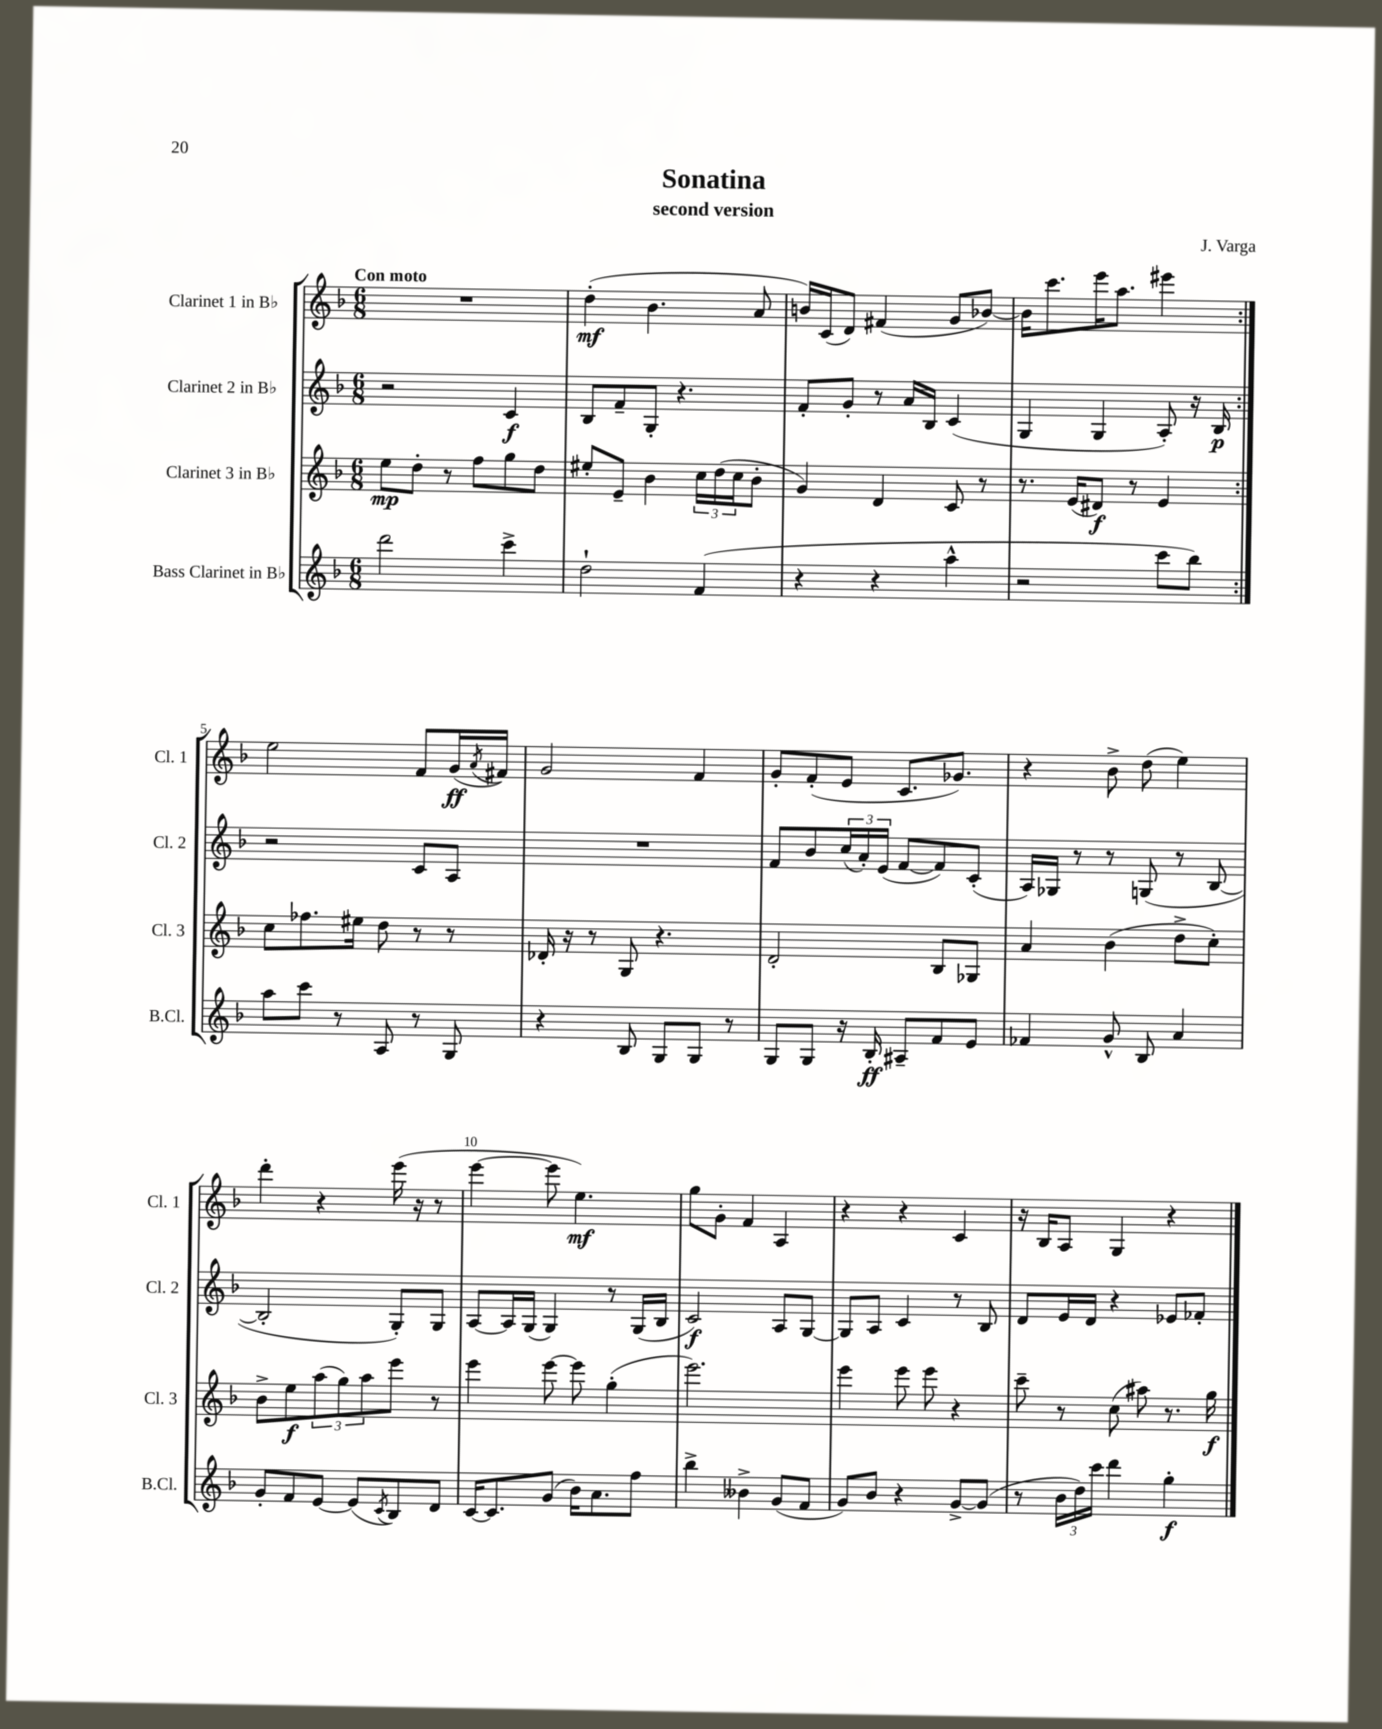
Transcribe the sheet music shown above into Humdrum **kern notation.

**kern	**kern	**kern	**kern
*staff4	*staff3	*staff2	*staff1
*clefG2	*clefG2	*clefG2	*clefG2
*k[b-]	*k[b-]	*k[b-]	*k[b-]
*M6/8	*M6/8	*M6/8	*M6/8
2ddd	8ee	2r	2.r
.	8dd'	.	.
.	8r	.	.
.	8ff	.	.
4ccc^	8gg	4c	.
.	8dd	.	.
=	=	=	=
2dd`	8ee#'	8B-	(4dd'
.	8e~	8f~	.
.	4b-	8G'	4.b-
.	.	4.r	.
(4f	24cc	.	.
.	(24dd	.	.
.	24cc	.	.
.	8b-'	.	8a
=	=	=	=
4r	4g)	8f'	16b)
.	.	.	(16c
.	.	8g'	8d)
4r	4d	8r	(4f#
.	.	16a	.
.	.	16B-	.
4aa^^	8c	(4c	8g
.	8r	.	[8b-)
=	=	=	=
2r	8.r	4G	16b-]
.	.	.	8.ccc
.	(16e	.	.
.	8d#)	4G	16eee
.	.	.	8.aa
.	8r	.	.
8ccc	4e	8A')	4eee#
8bb-)	.	16r	.
.	.	16B-	.
=:|!	=:|!	=:|!	=:|!
8aa	8cc	2r	2ee
8ccc	8.ff-	.	.
8r	.	.	.
.	16ee#	.	.
8A	8dd	.	.
8r	8r	8c	8f
8G	8r	8A	(16g
.	.	.	8qa
.	.	.	16f#)
=	=	=	=
4r	16d-'	2.r	2g
.	16r	.	.
.	8r	.	.
8B-	8G	.	.
8G	4.r	.	.
8G	.	.	4f
8r	.	.	.
=	=	=	=
8G	2d'	8f	8g'
8G	.	8b-	(8f'
16r	.	(24cc	8e
.	.	24a')	.
16B-'	.	.	.
.	.	(24e	.
8A#~	.	[8f	8.c
8f	8B-	8f])	.
.	.	.	8.g-)
8e	8G-	(8c'	.
=	=	=	=
4f-	4a	16A)	4r
.	.	16G-	.
.	.	8r	.
8g^^	(4b-	8r	8b-^
8B-	.	(8G	(8dd
4a	8dd^	8r	4ee)
.	8cc')	[8B-	.
=	=	=	=
8g'	8b-^	2B-']	4ddd'
8f	8ee	.	.
[8e	(12aa	.	4r
.	12gg)	.	.
(8e]	.	.	.
.	12aa	.	.
8qc	.	.	.
8B-)	8eee	8G')	(16eee
.	.	.	16r
8d	8r	8G	8r
=	=	=	=
[16c	4eee	[8A	[4eee
8.c]	.	.	.
.	.	16A]	.
.	.	(16G	.
(8g	[8eee	4G)	8eee]
16b-)	8eee]	.	4.ee)
8.a	.	.	.
.	(4gg'	8r	.
8ff	.	(16G	.
.	.	16B-	.
=	=	=	=
4bb-^	2.eee)	2c)	8gg
.	.	.	8g'
4b--^	.	.	4f
(8g	.	8A	4A
8f	.	[8G	.
=	=	=	=
8g)	4eee	8G]	4r
8b-	.	8A	.
4r	8eee	4c	4r
.	8eee	.	.
[8g^	4r	8r	4c
(8g]	.	8B-	.
=	=	=	=
8r	8ccc~	8d	16r
.	.	.	16B-
24b-	8r	16e	8A
24dd)	.	.	.
.	.	16d	.
24ccc	.	.	.
4ddd	(8cc	4r	4G
.	8aa#)	.	.
4gg'	8.r	8e-	4r
.	.	8f-'	.
.	16gg	.	.
==	==	==	==
*-	*-	*-	*-
